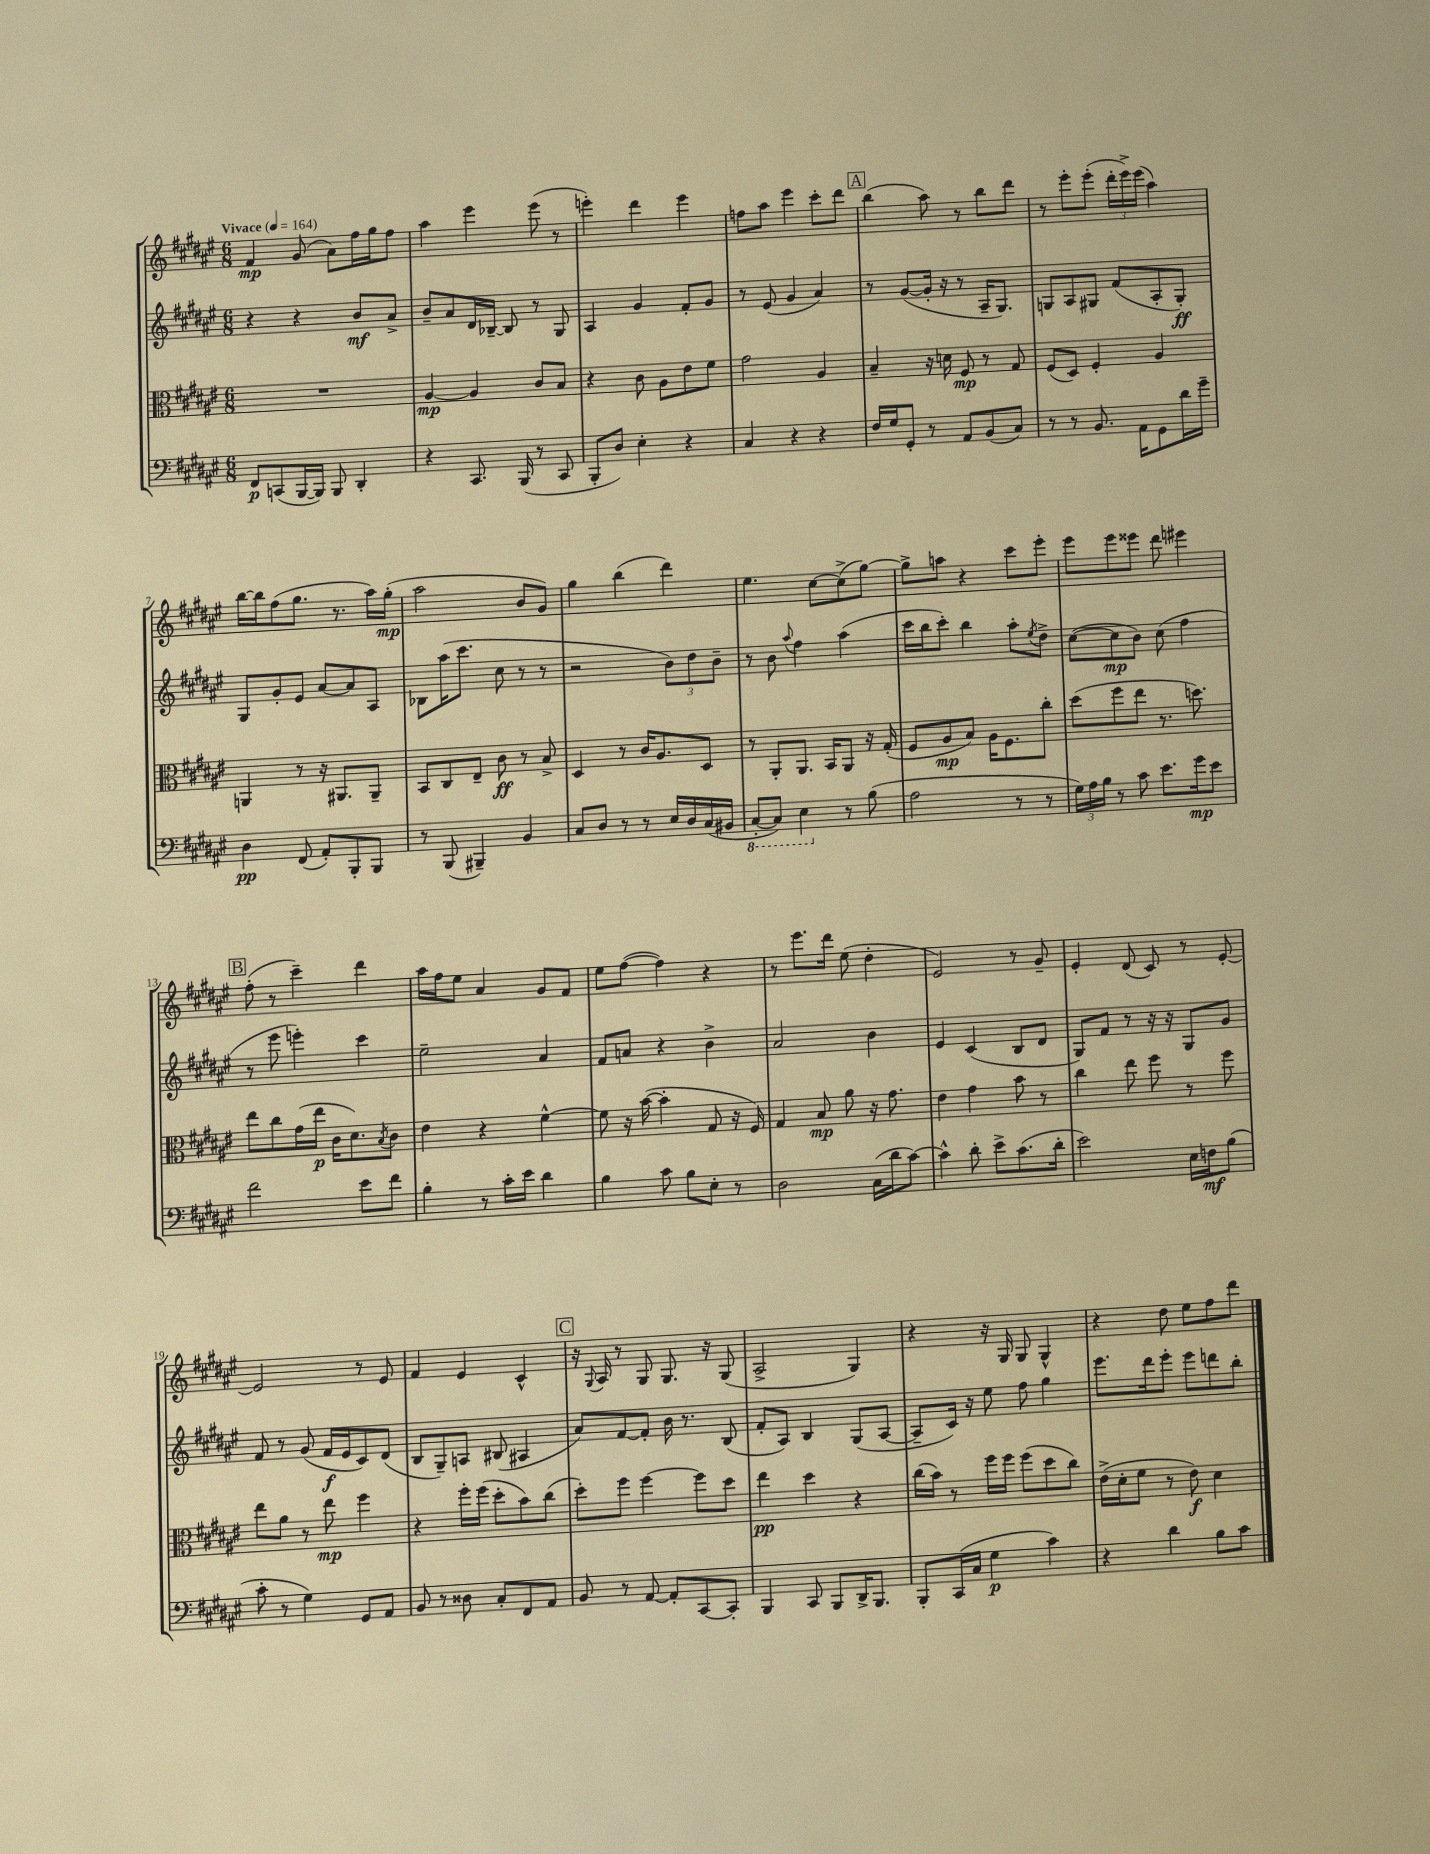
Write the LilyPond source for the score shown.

<<
\new StaffGroup <<
\new Staff = "s0" {
    \clef treble \key fis \major \numericTimeSignature \time 6/8 \tempo "Vivace" 4 = 164
    fis'4\mp gis'8( ais'8) fis''16 gis''16 fis''8 |
    ais''4 eis'''4 eis'''8( r8 |
    e'''4-.) dis'''4 e'''4 |
    f''8 ais''8 eis'''4 cis'''8-. dis'''8 |
    \mark \markup { \box "A" } b''4( ais''8) r8 b''8 dis'''8 |
    r8 eis'''8-. eis'''8-.( \tuplet 3/2 { dis'''16-. eis'''16->) eis'''16( } ais''4) |
    b''16~ b''16 fis''8( gis''8. r8. ais''16) gis''16-.\mp( |
    ais''2 b'8 gis'8) |
    gis''4 b''4( dis'''4) |
    eis''4. cis''8~ cis''8->( gis''8~) |
    gis''8-> a''8 r4 cis'''8 eis'''8-. |
    eis'''8 eis'''8 eisis'''8 dis'''8 eis'''4 |
    \mark \markup { \box "B" } fis''8-.( r8 cis'''4--) dis'''4 |
    ais''16 fis''16 eis''8 ais'4 gis'8 fis'8 |
    eis''8 fis''8~( fis''4) r4 |
    r8 eis'''8. dis'''16 eis''8( dis''4-. |
    eis'2) r8 gis'8-- |
    eis'4-. dis'8( cis'8) r8 eis'8~-. |
    eis'2 r8 eis'8 |
    fis'4 eis'4 cis'4-^ |
    \mark \markup { \box "C" } r16 \appoggiatura { gis8 } ais16 r8 gis8 gis8. r16 gis8( |
    ais2-> gis4) |
    r4 r16 gis16 gis8 gis4-^ |
    r4 dis''8 eis''8 fis''8 dis'''8 \bar "|." |
}
\new Staff = "s1" {
    \clef treble \key fis \major \numericTimeSignature \time 6/8
    r4 r4 b'8\mf ais'8-> |
    b'8-- ais'8 dis'16 bes16~-- bes8 r8 gis8 |
    ais4 gis'4 fis'8-. gis'8 |
    r8 eis'8( gis'4 ais'4) |
    \mark \markup { \box "A" } r8 gis'8~( gis'16-. r16 r8 ais16-- gis8.) |
    g8 ais8 gis8 fis'8( ais8-. gis8-.\ff) |
    gis8 gis'8-. eis'8 ais'8~ ais'8 ais8 |
    bes8 ais''16( cis'''8. cis''8 r8 r8 |
    r2 \tuplet 3/2 { b'8) dis''8 b'8-- } |
    r8 b'8 \appoggiatura { ais''8 } fis''4 ais''4( |
    cis'''16 b''16 cis'''8-.) b''4 ais''8-. \acciaccatura { eis''8 } dis''8-> |
    cis''8~( cis''8\mp b'8) cis''8( fis''4 |
    \mark \markup { \box "B" } r8 eis'''8 e'''4-.) cis'''4 |
    eis''2-- ais'4 |
    fis'8 a'8 r4 b'4-> |
    ais'2 b'4 |
    eis'4 cis'4( b8 dis'8 |
    gis8) fis'8 r8 r16 r16 gis8 gis'8 |
    fis'8 r8 gis'8( fis'16\f eis'16 cis'8) dis'8( |
    b8 gis8--) a8 bis8( ais4 |
    \mark \markup { \box "C" } ais'8) fis'8~ fis'8-. b'16 r8. b8( |
    fis'8-. ais8) b4 gis8( ais8~ |
    ais8-- cis'16) r16 eis''8 fis''8 gis''4 |
    eis'''8. dis'''16 eis'''8-. eis'''8 d'''8 b''8-. \bar "|." |
}
\new Staff = "s2" {
    \clef alto \key fis \major \numericTimeSignature \time 6/8
    R2. |
    ais4~\mp ais4 cis'8 b8 |
    r4 cis'8 ais8 eis'8 fis'8 |
    gis'2 ais4 |
    \mark \markup { \box "A" } b4-- r16 d'16 fis8\mp r8 gis8 |
    fis8( dis8) fis4-. ais4 |
    a,4 r8 r16 ais,8. ais,8-- |
    b,8 cis8 eis8-- cis'8\ff r8 b8-> |
    dis4 r8 cis'16 ais8. dis8 |
    r8 ais,8-. ais,8. b,16 ais,8 r16 gis16-.( |
    fis8 ais8\mp b8) ais16 fis8. cis''8-. |
    dis''8( fis''8 eis''8 r8. d''8.) |
    \mark \markup { \box "B" } eis''8 cis''8 gis'16( eis''16\p cis'16 dis'8.) \acciaccatura { b8 } cis'8 |
    eis'4 r4 fis'4~-^ |
    fis'8 r16 b'16~( b'4-. gis8 r16 fis16) |
    gis4 b8\mp ais'8 r16 gis'8. |
    eis'4 gis'4 b'8 r8 |
    cis''4 eis''8 fis''8 r8 fis''8 |
    eis''8 ais'8 r8 eis''8\mp fis''4 |
    r4 fis''16-. fis''16( dis''8-. b'8) cis''8( |
    \mark \markup { \box "C" } dis''8-.) fis''8 fis''4~ fis''8 dis''8 |
    eis''4\pp dis''4 r4 |
    cis''16( b'16) r8 fis''16 fis''16 fis''8( dis''8 cis''8) |
    eis'16->( dis'16-. fis'8 r8 eis'8\f) dis'4 \bar "|." |
}
\new Staff = "s3" {
    \clef bass \key fis \major \numericTimeSignature \time 6/8
    fis,8\p c,8( b,,16~ b,,16) b,,8 dis,4-. |
    r4 cis,8. b,,16( r8 cis,8 |
    b,,8-. dis8) eis4-. r4 |
    cis4 r4 r4 |
    \mark \markup { \box "A" } fis16 gis16 gis,8-. r8 ais,8 b,8( cis8) |
    r8 r8 b,8. ais,16 gis,8 dis'16 gis'16-- |
    dis4\pp fis,8( ais,8-.) b,,8-. b,,8 |
    r8 b,,8( bis,,4--) b,4 |
    cis8 dis8 r8 r8 eis16 dis16 cis16( bis,16 |
    \ottava #-1 cis,8~-. cis,8) eis,4 \ottava #0 r8 b8( |
    ais2 r8 r8 |
    \tuplet 3/2 { gis16) ais16 b16 } r8 cis'8 eis'8. gis'16\mp eis'8 |
    \mark \markup { \box "B" } fis'2 eis'8 fis'8 |
    b4-. r8 cis'16-. eis'16 dis'4 |
    b4 cis'8 b8 eis8-. r8 |
    dis2 cis16( dis'16 cis'8~) |
    cis'4-^ dis'8-. eis'8-> cis'8.( dis'16-. |
    eis'2) eis16 f16\mf b8( |
    cis'8-. r8 gis4) gis,8 ais,8 |
    b,8 r8 disis8 cis8-. fis,8 ais,8 |
    \mark \markup { \box "C" } b,8 r8 ais,8~ ais,8-. cis,8~ cis,8-. |
    b,,4 cis,8 b,,8 dis,16-> b,,8. |
    b,,8-. cis,16( cis16 gis4\p cis'4) |
    r4 dis'4 b8 cis'8 \bar "|." |
}
>>
>>
